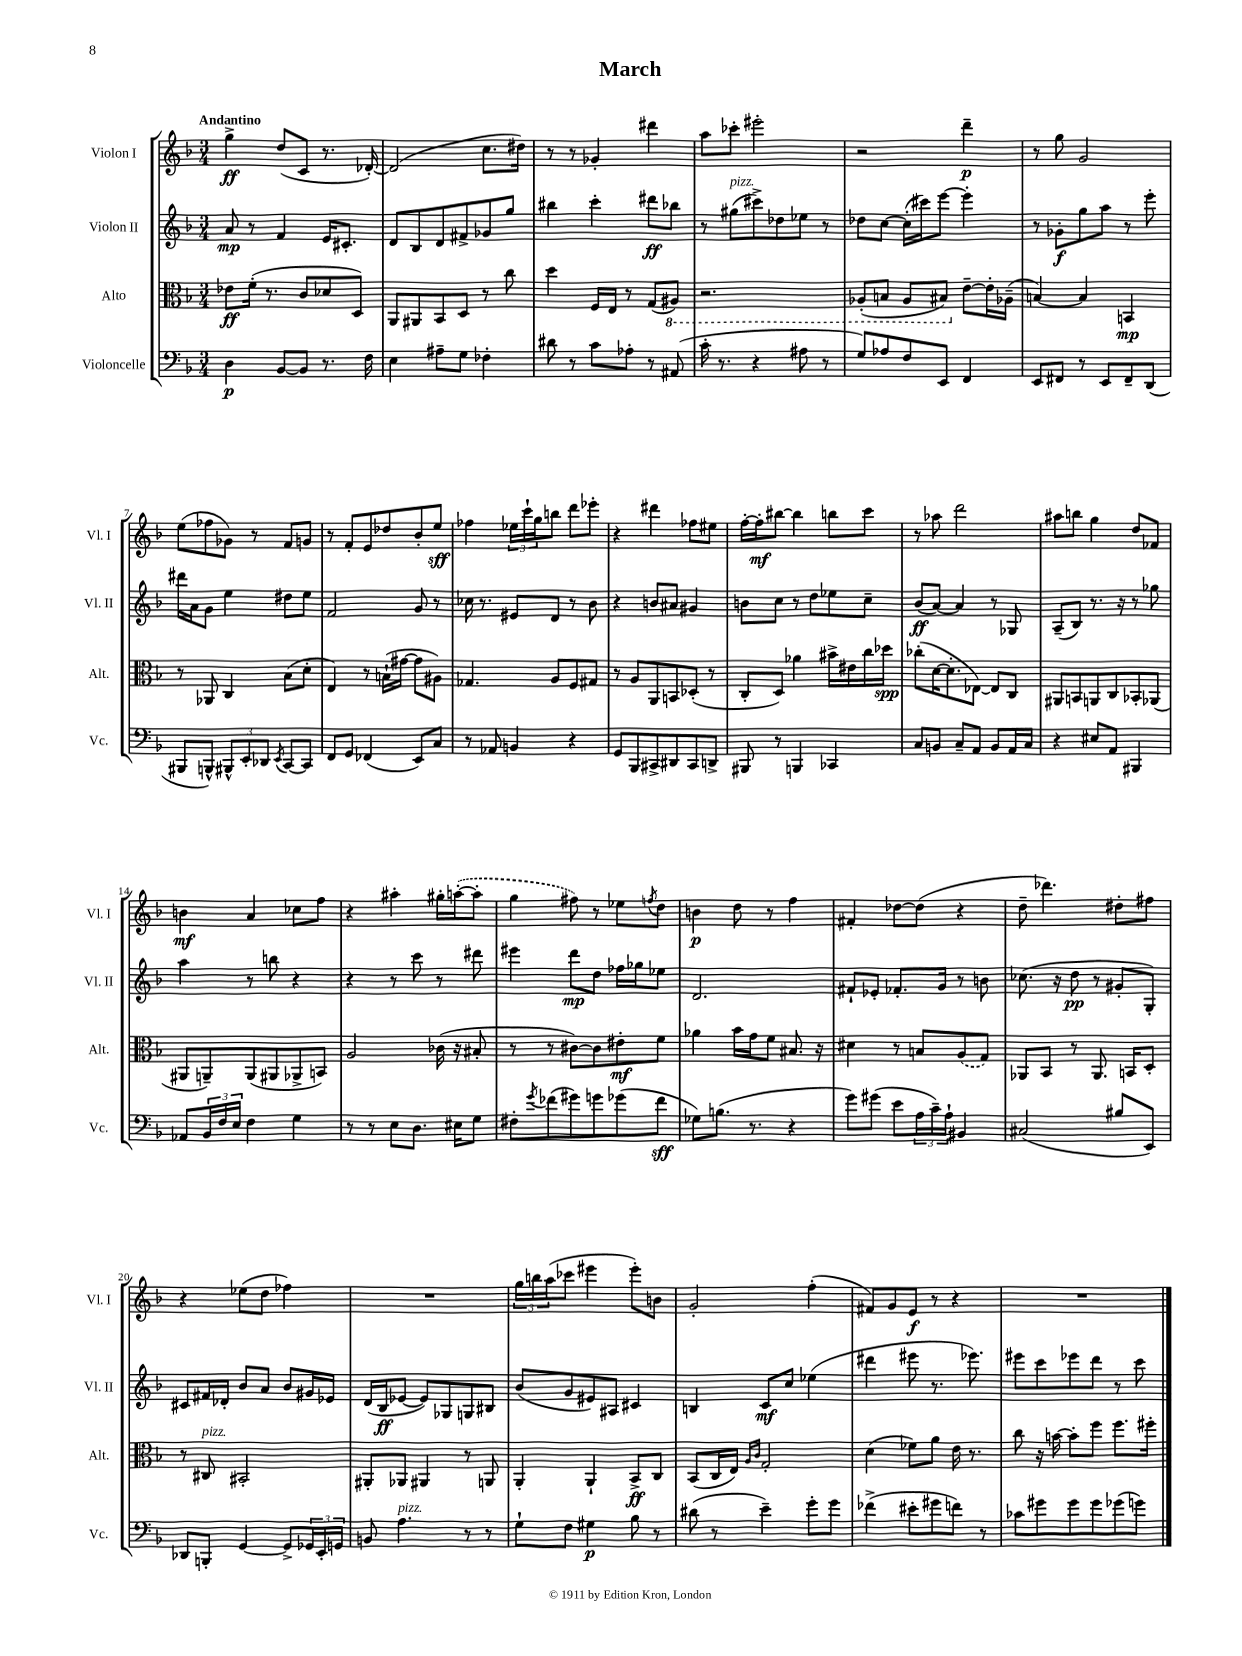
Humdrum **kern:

**kern	**kern	**kern	**kern
*staff4	*staff3	*staff2	*staff1
*clefF4	*clefC3	*clefG2	*clefG2
*k[b-]	*k[b-]	*k[b-]	*k[b-]
*M3/4	*M3/4	*M3/4	*M3/4
4D\	8e-\L	8a/	4gg^\
.	(16f'\Jk	8r	.
.	8.r	.	.
[8BB-/L	.	4f/	(8dd/L
8BB-/]J	8c/L	.	8c/J
8.r	8d-/	16e/LK	8.r
.	.	8.c#'/J	.
.	8D/J)	.	.
16F\	.	.	[16d-'/)
=	=	=	=
4E\	8AA/L	8d/L	(2d-/]
.	8AA#/	8B-/	.
8A#~\L	8BB-/	8d/	.
8G\J	8D/J	8f#^/	.
4F-'\	8r	8g-/	8.cc\L
.	8cc\	8gg/J	.
.	.	.	16dd#\Jk)
=	=	=	=
8d#\	4dd\	4bb#\	8r
8r	.	.	8r
8c\L	16F/LL	4ccc'\	4g-'/
.	16E/JJ	.	.
8A-'\J	8r	.	.
8r	(8G/L	8ddd#\L	4ddd#\
(8AA#/	8AA#/J)	8bb-\J	.
=	=	=	=
16c'\	2.r	8r	8aa\L
8.r	.	.	.
.	.	(8gg#\L	8ccc-'\J
4r	.	8ccc#^\)	2eee#'\
.	.	8dd-\	.
8A#\	.	8ee-\J	.
8r	.	8r	.
=	=	=	=
8G/L)	(8AA-'/L	8dd-\L	2r
8A-/	8BB/J	[8cc\J	.
8F/	8AA-/L	(16cc'\]LL	.
.	.	16ccc#\J)	.
8EE/J	8BB#/J)	[8eee\J	.
4FF/	[8e~\L	4eee'\]	4ddd~\
.	16e'\]L	.	.
.	(16A-~\JJ	.	.
=	=	=	=
8EE/L	[4B/)	8r	8r
8FF#/J	.	8g-'\L	8gg\
8r	4B/]	8gg\	2g/
8EE/L	.	8aa\J	.
8FF#~/	4BB/	8r	.
(8DD/J	.	8eee'\	.
=	=	=	=
8BBB#/L	8r	16ddd#\LL	(8ee\L
.	.	16a\J	.
8BBB^^/J)	8AA-/	8g\J	8ff-\
12BBB#^^/L	4C/	4ee\	8g-\J)
12EE'/	.	.	.
.	.	.	8r
12DD-/J	.	.	.
8qEE/	.	.	.
[8CC/L	(8B-\L	8dd#\L	8f/L
8CC/]J	8d'\J	8ee\J	8g/J
=	=	=	=
8FF/L	4E/)	2f/	8r
8GG/J	.	.	8f'/L
(4FF-/	8r	.	8e/
.	(16B`\LL	.	8dd-/
.	[16g#\JJ	.	.
8EE/L)	8g#\]L	8g/	8b-'/
8C/J	8A#\J)	8r	8ee/J
=	=	=	=
8r	4.G-/	16cc-\	4ff-\
.	.	8.r	.
8AA-/	.	.	.
4BB/	.	8e#/L	24ee-\LL
.	.	.	24ccc`\
.	.	.	24gg\J
.	8A/L	8d/J	8bb\J
4r	8F/	8r	8ddd\L
.	8G#/J	8b-\	8eee-'\J
=	=	=	=
8GG/L	8r	4r	4r
8BBB-/	8A/L	.	.
8CC#^/	8AA/	8b/L	4ddd#\
8DD#/	8BB/	8a#/J	.
8CC#/	(8D-'/J	4g#/	8ff-\L
8DD^/J	8r	.	8ee#\J
=	=	=	=
8BBB#/	8C'/L	8b\L	[16ff'\LL
.	.	.	16ff'\]J
8r	8D/J)	8cc\J	[8bb#\J
4BBB/	4a-\	8r	4bb#\]
.	.	8dd\L	.
4CC-/	16b#^\LL	8ee-\	8bb\L
.	16e#\	.	.
.	16cc\	8cc~\J	8ccc\J
.	16dd-\JJ	.	.
=	=	=	=
8C/L	(8cc-'\L	(8b-/L	8r
8BB/J	[16d\K	[8a/J)	8aa-\
.	8.d'\]	.	.
8C~/L	.	4a/]	2ddd\
8AA/J	[8E-\J)	.	.
8BB/L	8E-/]L	8r	.
16AA/L	8C/J	8G-/	.
16C/JJ	.	.	.
=	=	=	=
4r	8AA#/L	(8A~/L	8aa#\L
.	8BB/	8B-/J)	8bb\J
8E#/L	8AA/	8.r	4gg\
8AA/J	8C/	.	.
.	.	16r	.
4BBB#/	8BB-'/	8r	8dd/L
.	(8AA-/J	8gg-\	8f-/J
=	=	=	=
8AA-/L	8AA#/L	4aa\	4b\
24BB-/L	8AA~/)	.	.
24F/	.	.	.
24E/JJ	.	.	.
4F\	(8AA/	8r	4a/
.	8AA#/	8bb\	.
4G\	8AA-^/	4r	8cc-\L
.	8BB/J)	.	8ff\J
=	=	=	=
8r	2A/	4r	4r
8r	.	.	.
8E\L	.	8r	4aa#'\
8.D\J	.	8ccc\	.
.	(16c-\	8r	16gg#'\LL
16E#\LK	16r	.	([16aa'\J
8G\J	8B#'/	8ddd#\	8aa'\]J
=	=	=	=
8F#'\L	8r	4eee#\	4gg\
8qg/	.	.	.
(8f-\	8r	.	.
8g#\)	[8c#\L)	8ddd\L	8ff#\)
8g\	8c#\]	8dd\J	8r
(8g-\	8e#'\	16ff-\LL	8ee-\L
.	.	16gg-\J	.
.	.	.	8qff/
8f-\J	8f\J	8ee-\J	8dd\J
=	=	=	=
8G-\L)	4a-\	2.d/	4b\
(8.B\J	.	.	.
.	16b-\LL	.	8dd\
8.r	16g\J	.	.
.	8f\J	.	8r
4r	8.B#/	.	4ff\
.	16r	.	.
=	=	=	=
8g\L)	4d#\	8f#`/L	4f#'/
(8g#\J	.	8e-'/J	.
8e\L	8r	8.f-'/L	[8dd-\L
24A\L	8B/L	.	(8dd-\]J
24c~\)	.	.	.
.	.	16g/Jk	.
24A`\JJ	.	.	.
4BB#/	(8A/	8r	4r
.	8G/J)	8b\	.
=	=	=	=
(2C#/	8AA-/L	(8.cc-\	8dd~\
.	8BB-/J	.	4.ddd-\)
.	.	16r	.
.	8r	8dd\	.
.	8.AA-/	8r	.
8B#/L	.	8g#'/L	8dd#'\L
.	16BB/LK	.	.
8EE/J)	8D'/J	8G'/J)	8ff#\J
=	=	=	=
8DD-/L	8r	8c#/L	4r
8BBB'/J	8C#/	16f#/L	.
.	.	16d-'/JJ	.
[4GG/	2BB#'/	8b-/L	(8ee-\L
.	.	8a/J	8dd\J
8GG^/]L	.	8b-/L	4ff-\)
24GG-/L	.	16g#/L	.
24EE'/	.	.	.
.	.	16e-/JJ	.
24GG/JJ	.	.	.
=	=	=	=
8BB/	8AA#'/L	(16d/LL	2.r
.	.	16B-/J	.
4.A\	8AA-/J	[8e-/J	.
.	4AA#/	8e-/]L)	.
.	.	8G-/	.
8r	8r	8G/	.
8r	8AA/	8B#/J	.
=	=	=	=
8G`\L	4AA'/	(8b-/L	24gg\LL
.	.	.	24bb\
.	.	.	(24aa\J
8F\J	.	8g/	8ccc-\J
4G#\	4AA`/	8e#/)	4eee#\
.	.	8A#/J	.
8B-\	8BB-^/L	4c#/	8eee#'\L)
8r	8C/J	.	8b\J
=	=	=	=
(8d#\	(8BB-/L	4B/	2g'/
8r	16C/L	.	.
.	16E/JJ)	.	.
.	16qqA/LL	.	.
.	16qqc/JJ	.	.
4e~\)	2G'/	8c/L	.
.	.	8cc/J	.
8g'\L	.	(4ee-\	(4ff'\
8g\J	.	.	.
=	=	=	=
(4f-^\	(4d\	4ddd#\	8f#/L)
.	.	.	8g/
8e#'\L	8f-\L)	8eee#\	8e/J
8g#\	8a\J	8.r	8r
8f\J)	16e\	.	4r
.	8.r	8.eee-\)	.
8r	.	.	.
=	=	=	=
8c-\L	8cc\	8eee#\L	2.r
8g#\	16r	8ccc\	.
.	[16b\	.	.
8g#\	8b'\]L	8eee-\	.
8g#\	8ff\J	8ddd\J	.
(8g-\	8.ff\L	8r	.
8g\J)	.	8ccc\	.
.	16ff#'\Jk	.	.
==	==	==	==
*-	*-	*-	*-
